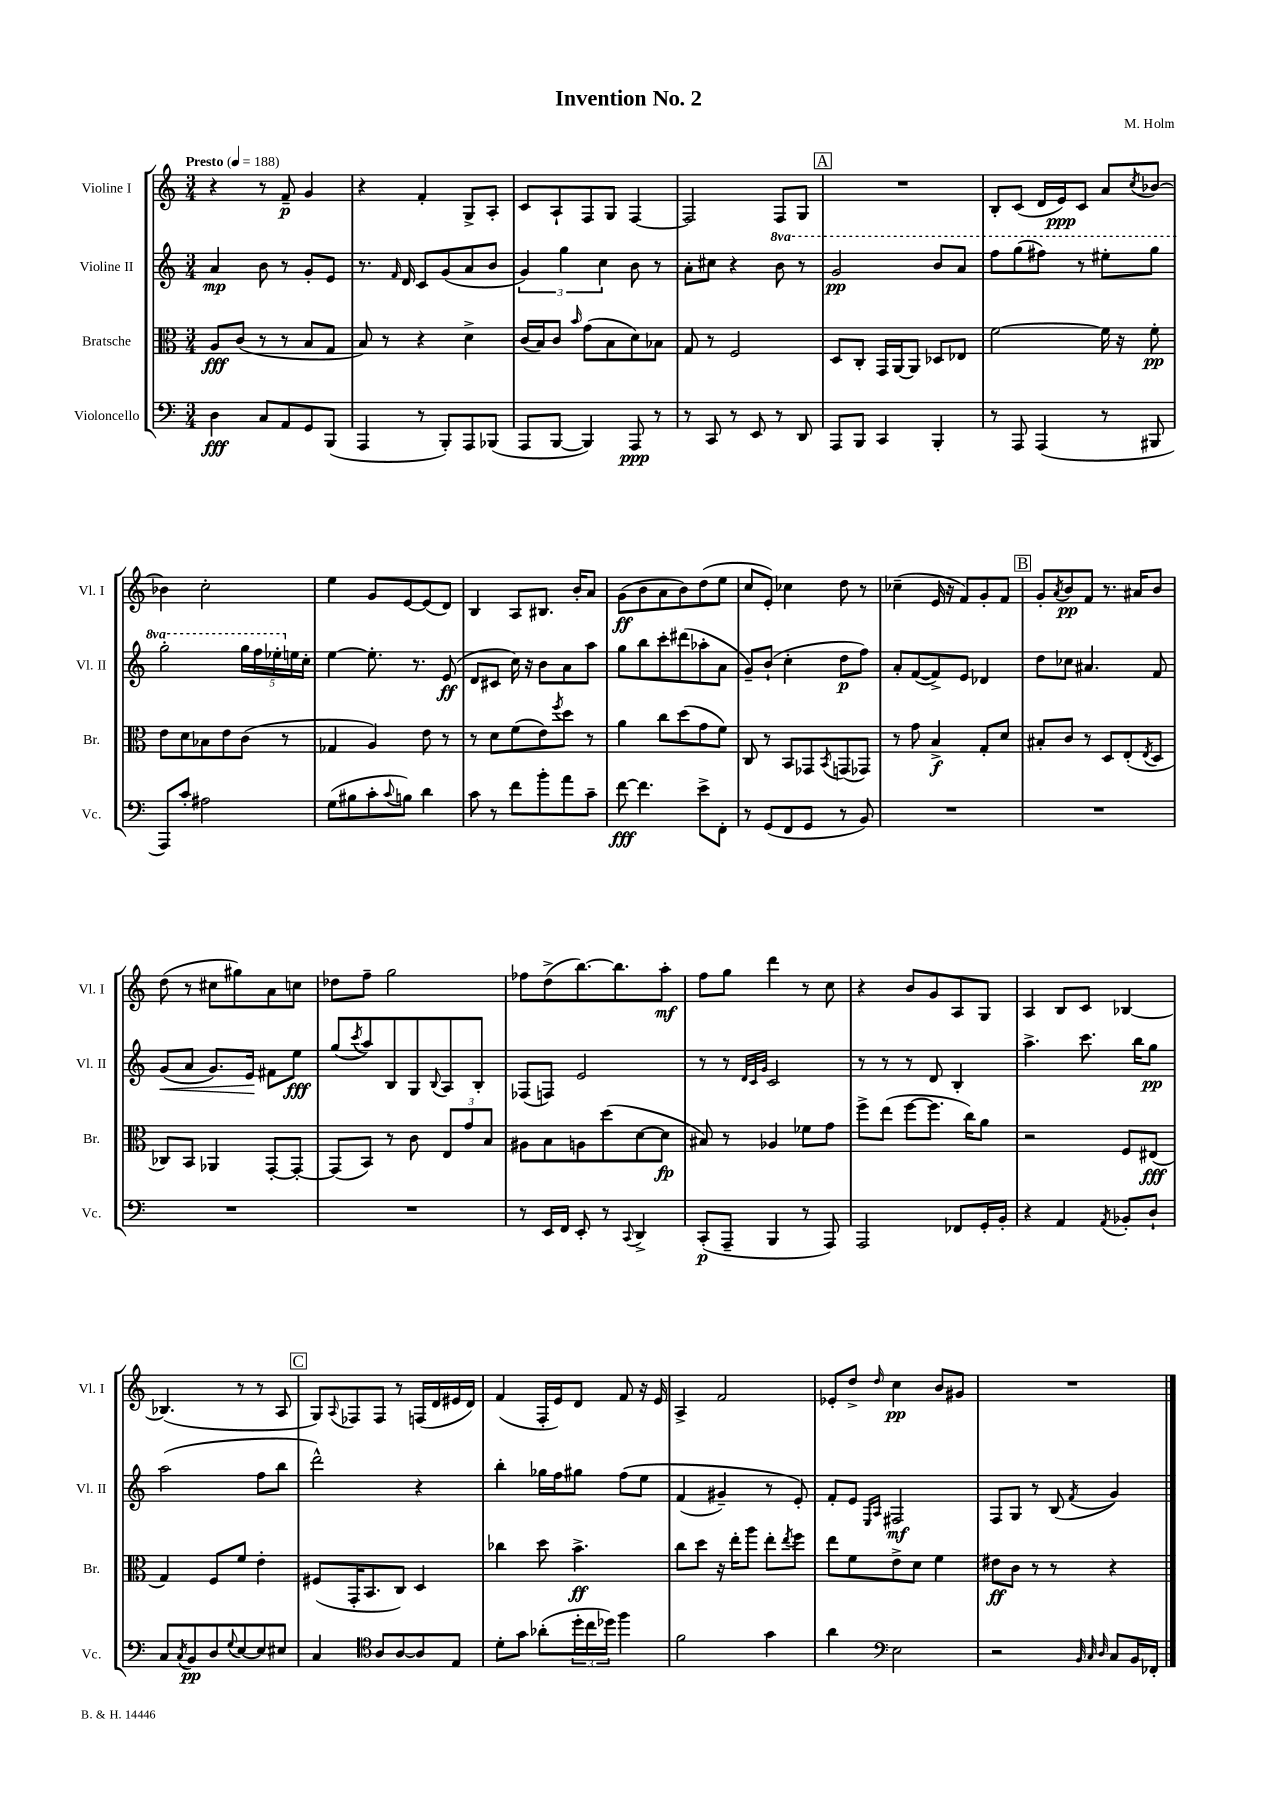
\header { title = "Invention No. 2" composer = "M. Holm" }
<<
\new StaffGroup <<
\new Staff = "s0" \with { instrumentName = "Violine I" shortInstrumentName = "Vl. I" } {
    \clef treble \key c \major \numericTimeSignature \time 3/4 \tempo "Presto" 4 = 188
    r4 r8 f'8--\p g'4 |
    r4 f'4-. g8-> a8-. |
    c'8 a8-! f8 g8 f4~ |
    f2 f8 g8 |
    \mark \markup { \box "A" } R2. |
    b8-. c'8( d'16 e'16\ppp) c'8 a'8 \acciaccatura { c''8 } bes'8~ |
    bes'4 c''2-. |
    e''4 g'8 e'8~ e'8( d'8) |
    b4 a8 bis8. b'16-. a'8 |
    g'8\ff( b'8 a'8 b'8) d''8( e''8 |
    c''8 e'8-.) ces''4 d''8 r8 |
    ces''4--( e'16 r16 f'8) g'8-. f'8 |
    \mark \markup { \box "B" } g'8-. \acciaccatura { a'8 } b'8\pp f'8 r8. ais'16 b'8 |
    d''8( r8 cis''8 gis''8) a'8 c''8 |
    des''8 f''8-- g''2 |
    fes''8 d''8->( b''8.~) b''8. a''8-.\mf |
    f''8 g''8 d'''4 r8 c''8 |
    r4 b'8 g'8 a8 g8 |
    a4 b8 c'8 bes4~ |
    bes4.( r8 r8 a8 |
    \mark \markup { \box "C" } g8) \appoggiatura { a8 } fes8 fes8 r8 f16( d'16 eis'16 d'16) |
    f'4( f16-. e'16) d'8 f'8 r16 e'16 |
    a4-> f'2 |
    ees'8-. d''8-> \grace { d''16 } c''4\pp b'8 gis'8 |
    R2. \bar "|." |
}
\new Staff = "s1" \with { instrumentName = "Violine II" shortInstrumentName = "Vl. II" } {
    \clef treble \key c \major \numericTimeSignature \time 3/4 \set Staff.ottavationMarkups = #ottavation-simple-ordinals
    a'4\mp b'8 r8 g'8-. e'8 |
    r8. \grace { f'16 } d'16 c'8 g'8( a'8 b'8 |
    \tuplet 3/2 { g'4) g''4 c''4 } b'8 r8 |
    a'8-. cis''8 r4 \ottava #1 b''8 r8 |
    \mark \markup { \box "A" } g''2\pp b''8 a''8 |
    f'''8 g'''8( fis'''8) r8 eis'''8-. g'''8 |
    g'''2-. \tuplet 5/4 { g'''16 f'''16 ees'''16-. \ottava #0 e''!16 c''16-. } |
    e''4~ e''8.-. r8. e'8\ff( |
    d'8 cis'8 c''16) r16 b'8 a'8 a''8 |
    g''8 b''8 c'''8-. dis'''8( aes''8-. a'8 |
    g'8--) b'8-!( c''4-. d''8\p f''8) |
    a'8-. f'8~( f'8->) e'8 des'4 |
    \mark \markup { \box "B" } d''8 ces''8 ais'4. f'8 |
    g'8\<( a'8 g'8.) e'16\! fis'8 e''8\fff |
    g''8( \acciaccatura { c'''8 } a''8) b8 g8 \appoggiatura { b8 } a8 b8-. |
    fes8( f8) e'2 |
    r8 r8 \grace { d'32 c'32 g'32 } c'2 |
    r8 r8 r8 d'8 b4-. |
    a''4.-> c'''8. b''16 g''8\pp |
    a''2( f''8 b''8 |
    \mark \markup { \box "C" } d'''2-^) r4 |
    b''4-. ges''16 f''16 gis''8 f''8\( e''8 |
    f'4( gis'4--) r8 e'8-.\) |
    f'8-. e'8 \grace { e16 a16 } fis2\mf |
    f8 g8 r8 b8( \acciaccatura { f'8 } g'4) \bar "|." |
}
\new Staff = "s2" \with { instrumentName = "Bratsche" shortInstrumentName = "Br." } {
    \clef alto \key c \major \numericTimeSignature \time 3/4
    a8\fff c'8( r8 r8 b8 g8 |
    b8) r8 r4 d'4-> |
    c'16( b16) c'8 \grace { b'16 } g'8( b8 d'8) bes8 |
    g8 r8 f2 |
    \mark \markup { \box "A" } d8 c8-. g,16 a,16~ a,8 des8 ees8 |
    f'2~ f'16 r16 f'8-.\pp |
    e'8 d'8 bes8 e'8 c'8( r8 |
    ges4 a4) e'8 r8 |
    r8 d'8 f'8( e'8) \acciaccatura { f''8 } d''8 r8 |
    a'4 c''8 d''8( g'8 f'8) |
    c8 r8 b,8 ges,8 \acciaccatura { b,8 } g,8( ges,8) |
    r8 g'8 b4->\f g8-. d'8 |
    \mark \markup { \box "B" } bis8-. c'8 r8 d8 e8-.( \acciaccatura { e8 } d8 |
    ces8) b,8 aes,4 g,8~-. g,8~-. |
    g,8( b,8) r8 c'8 \tuplet 3/2 { e8 g'8 b8 } |
    ais8 b8 a8 d''8( d'8~ d'8\fp |
    bis8) r8 aes4 fes'8 g'8 |
    f''8-> e''8( f''8~ f''8. c''16) a'8 |
    r2 f8 eis8\fff( |
    g4) f8 f'8 e'4-. |
    \mark \markup { \box "C" } fis8( g,16-. b,8. c8) d4 |
    ces''4 d''8 b'4.->\ff |
    c''8 d''8 r16 e''16-. a''8 e''8-. \acciaccatura { e''8 } f''8 |
    e''8 f'8 e'8-> d'8 f'4 |
    eis'8\ff c'8 r8 r8 r4 \bar "|." |
}
\new Staff = "s3" \with { instrumentName = "Violoncello" shortInstrumentName = "Vc." } {
    \clef bass \key c \major \numericTimeSignature \time 3/4
    d4\fff c8 a,8 g,8 b,,8( |
    a,,4 r8 b,,8-.) a,,8 bes,,8( |
    a,,8 b,,8~ b,,4) a,,8\ppp r8 |
    r8 c,8 r8 e,8 r8 d,8 |
    \mark \markup { \box "A" } a,,8 b,,8 c,4 b,,4-. |
    r8 a,,8 a,,4( r8 bis,,8 |
    a,,8) c'8-. ais2 |
    g8( bis8 c'8-. \appoggiatura { c'8 } b8) d'4 |
    c'8 r8 f'8 b'8-. a'8 c'8-- |
    f'8~\fff f'4. e'8-> f,8-. |
    r8 g,8( f,8 g,8 r8 b,8) |
    R2. |
    \mark \markup { \box "B" } R2. |
    R2. |
    R2. |
    r8 e,16 f,16 e,8-. r8 \appoggiatura { c,8 } d,4-> |
    c,8-.\p( a,,8-- b,,4 r8 a,,8) |
    a,,2 fes,8 g,16-. b,16-. |
    r4 a,4 \acciaccatura { a,8 } bes,8-. d8-! |
    c8 \acciaccatura { c8 } b,8\pp d8 \appoggiatura { g8 } e8~ e8 eis8 |
    \mark \markup { \box "C" } c4 \clef tenor a8 a8~ a8 e8 |
    d'8-. g'8 aes'8-.( \tuplet 3/2 { d''16-. c''16 des''16) } f''4 |
    f'2 g'4 |
    a'4 \clef bass e2 |
    r2 \grace { b,32 c32 d32 } c8 b,16 fes,16-. \bar "|." |
}
>>
>>
\layout { \context { \Score \remove "Bar_number_engraver" } }
